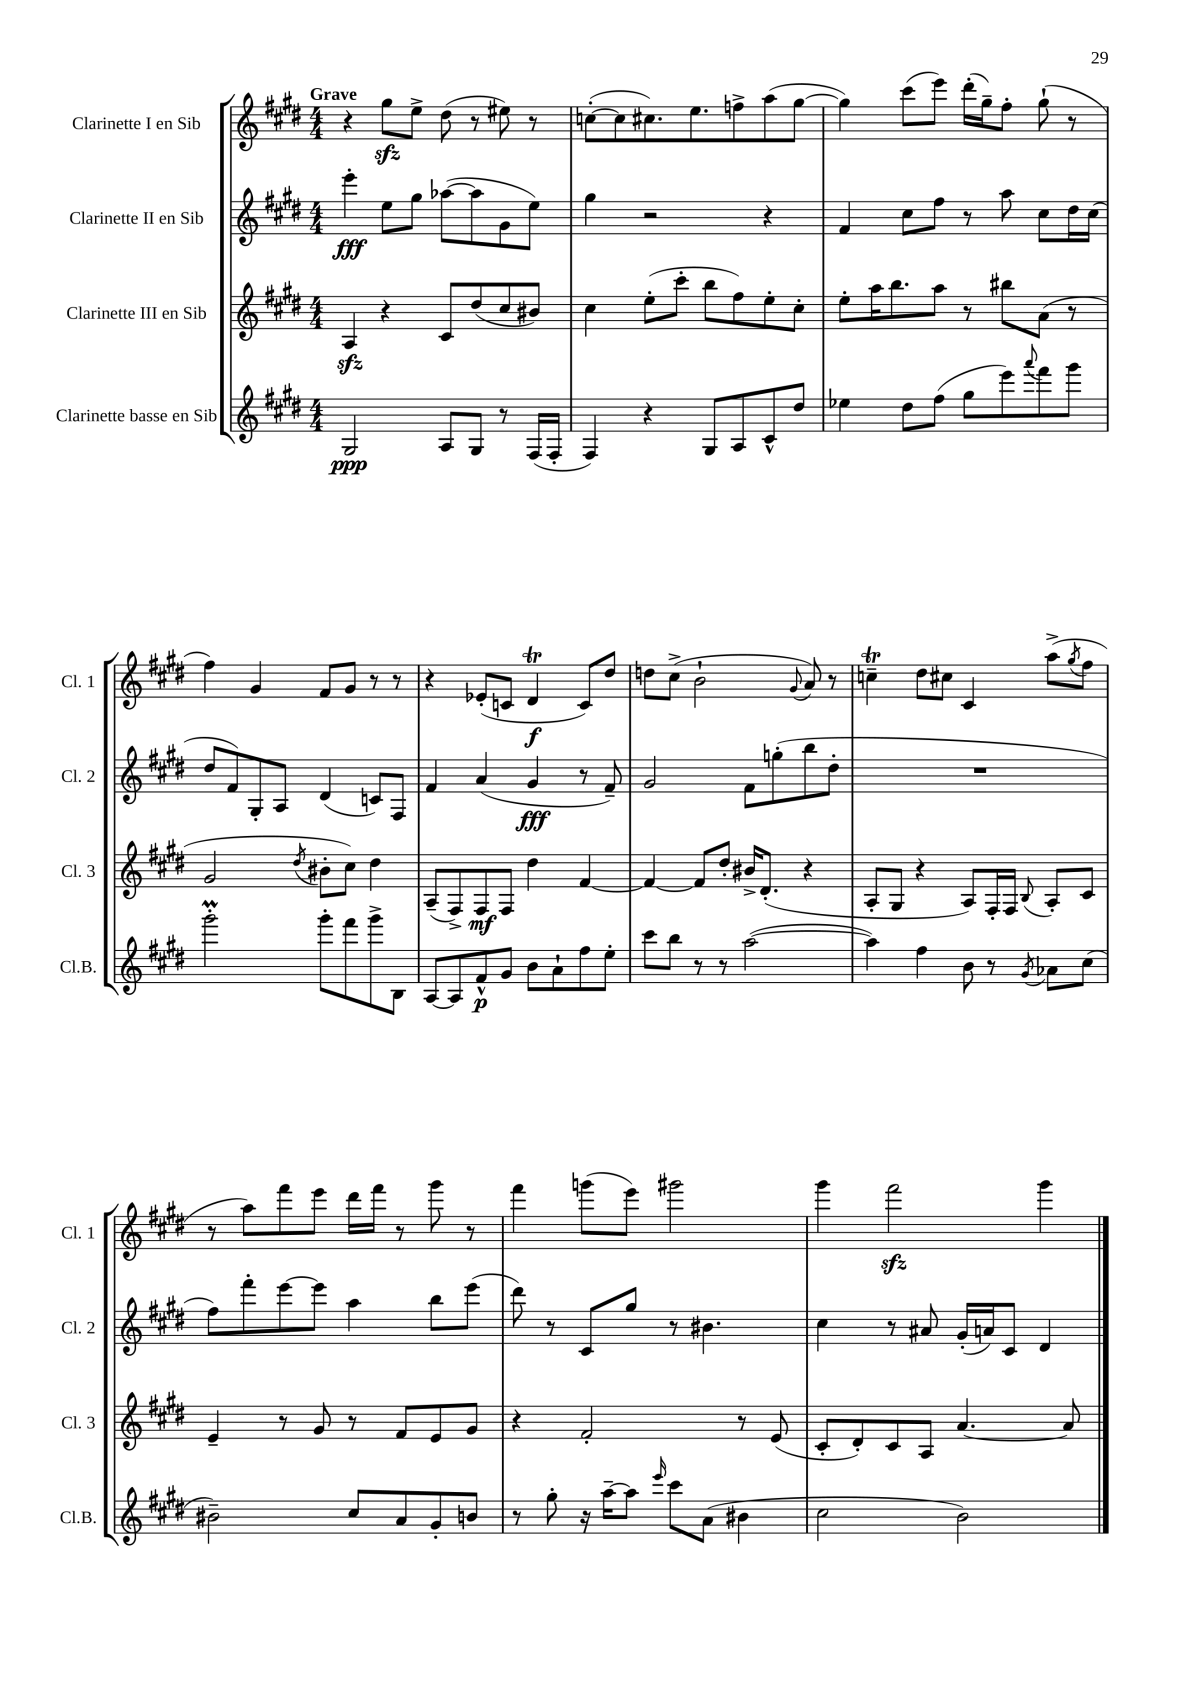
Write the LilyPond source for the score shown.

<<
\new StaffGroup <<
\new Staff = "s0" \with { instrumentName = "Clarinette I en Sib" shortInstrumentName = "Cl. 1" } {
    \clef treble \key e \major \numericTimeSignature \time 4/4 \tempo "Grave"
    r4 gis''8\sfz e''8-> dis''8( r8 eis''8) r8 |
    c''8~-.( c''8 cis''8.) e''8. f''8-> a''8( gis''8~ |
    gis''4) cis'''8( e'''8) dis'''16-.( gis''16--) fis''8-. gis''8-!( r8 |
    fis''4) gis'4 fis'8 gis'8 r8 r8 |
    r4 ees'8-.( c'8 dis'4\trill\f c'8) dis''8 |
    d''8 cis''8->( b'2-! \appoggiatura { gis'8 } a'8) r8 |
    c''4--\trill dis''8 cis''8 cis'4 a''8->( \acciaccatura { gis''8 } fis''8 |
    r8 a''8) fis'''8 e'''8 dis'''16 fis'''16 r8 gis'''8 r8 |
    fis'''4 g'''8( e'''8) gis'''2 |
    gis'''4 fis'''2\sfz gis'''4 \bar "|." |
}
\new Staff = "s1" \with { instrumentName = "Clarinette II en Sib" shortInstrumentName = "Cl. 2" } {
    \clef treble \key e \major \numericTimeSignature \time 4/4
    e'''4-.\fff e''8 gis''8 aes''8~( aes''8 gis'8 e''8) |
    gis''4 r2 r4 |
    fis'4 cis''8 fis''8 r8 a''8 cis''8 dis''16 cis''16( |
    dis''8 fis'8) gis8-. a8 dis'4( c'8) fis8 |
    fis'4 a'4( gis'4\fff r8 fis'8--) |
    gis'2 fis'8 g''8-.( b''8 dis''8-. |
    R1 |
    fis''8) fis'''8-. e'''8~ e'''8 a''4 b''8 e'''8( |
    dis'''8) r8 cis'8 gis''8 r8 bis'4. |
    cis''4 r8 ais'8 gis'16-.( a'16) cis'8 dis'4 \bar "|." |
}
\new Staff = "s2" \with { instrumentName = "Clarinette III en Sib" shortInstrumentName = "Cl. 3" } {
    \clef treble \key e \major \numericTimeSignature \time 4/4
    a4\sfz r4 cis'8 dis''8( cis''8 bis'8) |
    cis''4 e''8-.( cis'''8-. b''8 fis''8) e''8-. cis''8-. |
    e''8-. a''16 b''8. a''8 r8 bis''8 a'8( r8 |
    gis'2 \acciaccatura { dis''8 } bis'8-. cis''8) dis''4 |
    a8--( fis8->) fis8\mf fis8 dis''4 fis'4~ |
    fis'4~ fis'8 dis''8-. bis'16-> dis'8.-.( r4 |
    a8-. gis8 r4 a8) fis16-. fis16 \appoggiatura { b8 } a8-. cis'8 |
    e'4-- r8 gis'8 r8 fis'8 e'8 gis'8 |
    r4 fis'2-. r8 e'8( |
    cis'8-. dis'8-.) cis'8 a8 a'4.~ a'8 \bar "|." |
}
\new Staff = "s3" \with { instrumentName = "Clarinette basse en Sib" shortInstrumentName = "Cl.B." } {
    \clef treble \key e \major \numericTimeSignature \time 4/4
    gis2\ppp a8 gis8 r8 fis16( fis16-. |
    fis4) r4 gis8 a8 cis'8-^ dis''8 |
    ees''4 dis''8 fis''8( gis''8 e'''8) \appoggiatura { a'''8 } fis'''8 gis'''8 |
    gis'''2-.\prall gis'''8-. fis'''8 gis'''8-> b8 |
    a8~ a8 fis'8-^\p gis'8 b'8 a'8-! fis''8 e''8-. |
    cis'''8 b''8 r8 r8 a''2~( |
    a''4) fis''4 b'8 r8 \acciaccatura { gis'8 } aes'8 cis''8( |
    bis'2--) cis''8 a'8 gis'8-. b'8 |
    r8 gis''8-. r16 a''16~-- a''8 \grace { e'''16 } cis'''8 a'8( bis'4 |
    cis''2 b'2) \bar "|." |
}
>>
>>
\layout { \context { \Score \remove "Bar_number_engraver" } }
